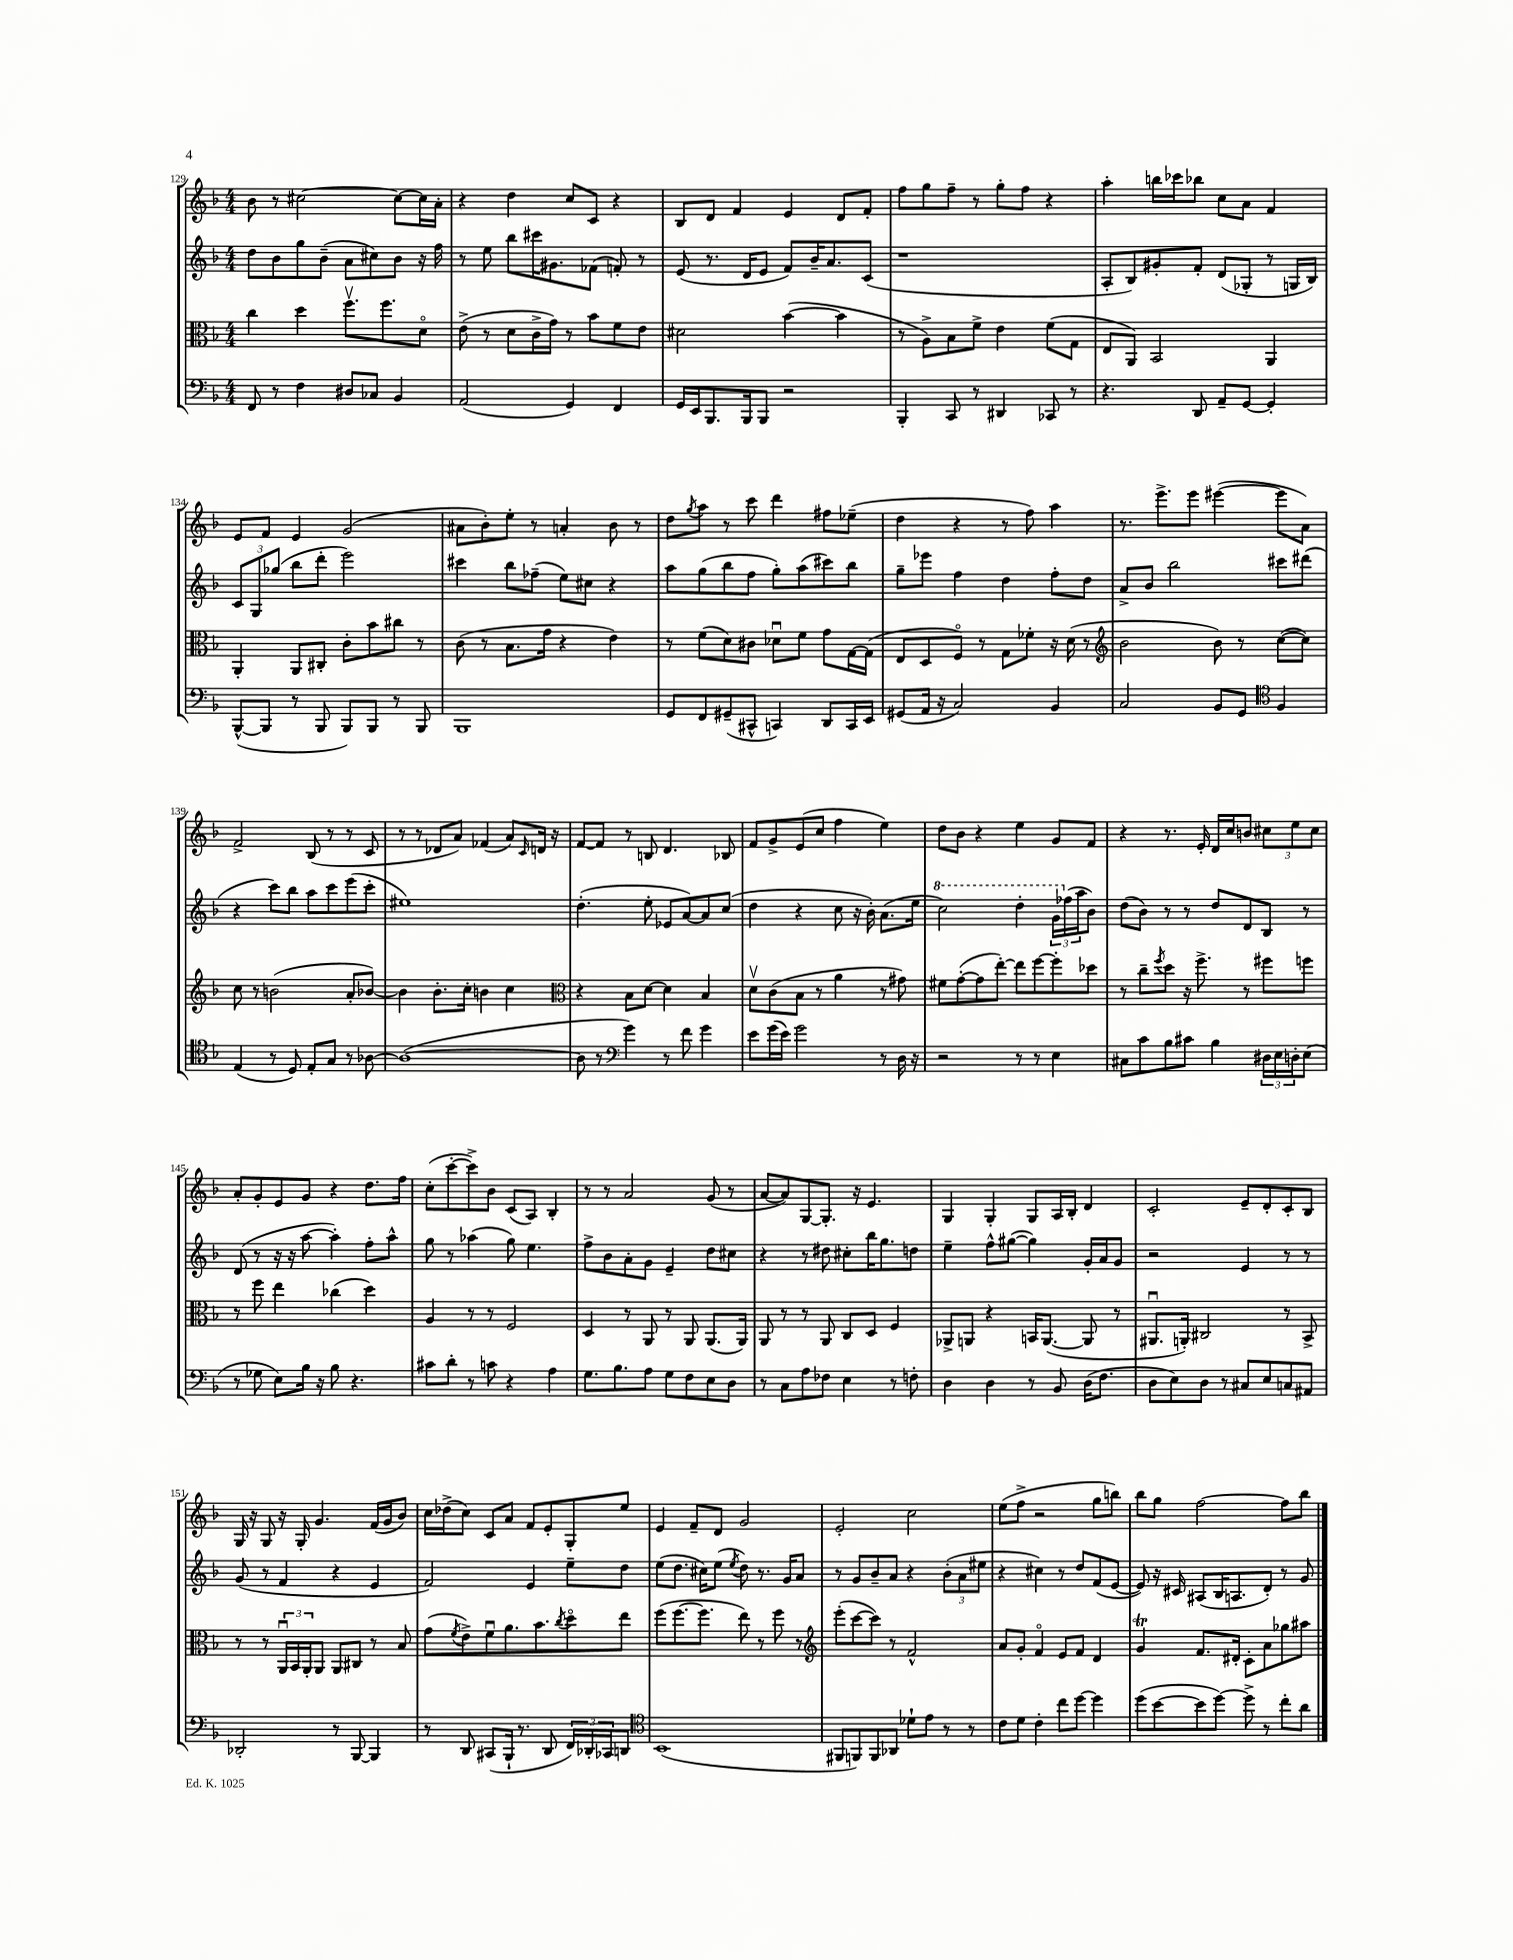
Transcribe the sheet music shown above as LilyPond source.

<<
\new StaffGroup <<
\new Staff = "s0" {
    \clef treble \key f \major \numericTimeSignature \time 4/4
    bes'8 r8 cis''2~ cis''8~ cis''16 a'16-. |
    r4 d''4 c''8 c'8 r4 |
    bes8 d'8 f'4 e'4 d'8 f'8-. |
    f''8 g''8 f''8-- r8 g''8-. f''8 r4 |
    a''4-. b''16 ces'''16 bes''8 c''8 a'8 f'4 |
    e'8 f'8 e'4 g'2( |
    ais'8 bes'8-.) e''8-. r8 a'4-. bes'8 r8 |
    d''8 \acciaccatura { g''8 } a''8 r8 c'''8 d'''4 fis''8 ees''8--( |
    d''4 r4 r8 f''8) a''4 |
    r8. e'''8.-> e'''8 eis'''4~( eis'''8 a'8) |
    f'2-> bes8( r8 r8 c'8 |
    r8 r8 des'8 a'8) fes'4( a'8) \grace { c'16 } d'16 r16 |
    f'8~ f'8 r8 b8 d'4. bes8 |
    f'8 g'8-> e'8( c''8 f''4 e''4) |
    d''8 bes'8 r4 e''4 g'8 f'8 |
    r4 r8. e'16-. d'16 c''16 b'8 \tuplet 3/2 { cis''8 e''8 cis''8 } |
    a'8-. g'8-. e'8 g'8 r4 d''8. f''16 |
    c''8-.( c'''8~-. c'''8->) bes'8 c'8( a8) bes4-. |
    r8 r8 a'2 g'8( r8 |
    a'8~ a'8) g8~ g8.-. r16 e'4. |
    g4 g4-. g8 a16 bes16-. d'4 |
    c'2-. e'8-- d'8-. c'8-. bes8 |
    g16 r16 g8 r16 g16-. g'4. f'16( g'16 bes'8) |
    c''16 des''16->( c''8) c'8 a'8 f'8 e'8-. g8-. e''8 |
    e'4 f'8-- d'8 g'2 |
    e'2-. c''2 |
    e''8( f''8-> r2 g''8 b''8) |
    bes''8 g''8 f''2~ f''8 bes''8 \bar "|." |
}
\new Staff = "s1" {
    \clef treble \key f \major \numericTimeSignature \time 4/4
    d''8 bes'8 g''8 bes'8--( a'8 cis''8) bes'8 r16 f''16 |
    r8 e''8 bes''8 cis'''16 gis'8. fes'8( f'8-.) r8 |
    e'8( r8. d'16 e'8 f'8) bes'16-- a'8. c'8( |
    r1 |
    a8-. bes8) gis'8-. f'8-. d'8( ges8-. r8 g16 bes16) |
    \tuplet 3/2 { c'8 g8 ges''8( } bes''8 d'''8-. e'''2) |
    cis'''4 bes''8 fes''8--( e''8) cis''8 r4 |
    a''8 g''8( bes''8 f''8 g''8-.) a''8( cis'''8) bes''8 |
    g''8-- ees'''8 f''4 d''4 f''8-. d''8 |
    a'8-> bes'8 bes''2 cis'''8 dis'''8( |
    r4 c'''8) bes''8 a''8 c'''8 e'''8( c'''8-. |
    eis''1) |
    d''4.-.( e''8-. ees'8 a'8~) a'8 c''8( |
    d''4 r4 c''8 r16 bes'16-.) a'8.( e''16 |
    \ottava #1 c'''2) d'''4-. \tuplet 3/2 { g''16 \ottava #0 fes''16( a''16 } bes'8) |
    d''8( bes'8) r8 r8 d''8 d'8 bes8 r8 |
    d'8( r8 r16 r16 a''8~ a''4-.) f''8-. a''8-^ |
    g''8 r8 aes''4( g''8) e''4. |
    f''8-> bes'8 a'8-. g'8 e'4-- d''8 cis''8 |
    r4 r8 dis''8 cis''8-. bes''16 g''8. d''8 |
    e''4-- f''8-^ gis''8~( gis''4) g'16-. a'16 g'8 |
    r2 e'4 r8 r8 |
    g'8( r8 f'4 r4 e'4 |
    f'2) e'4 e''8-- d''8 |
    e''8( d''8. cis''16) e''8( \acciaccatura { e''8 } d''8) r8. g'16 a'8 |
    r8 g'8 bes'8-- a'8 r4 \tuplet 3/2 { bes'8-.( a'8 eis''8 } |
    r4 cis''4) r8 d''8 f'8( e'8~ |
    e'8) r16 cis'16 ais8( bes16 a8. d'8-.) r8 g'8 \bar "|." |
}
\new Staff = "s2" {
    \clef alto \key f \major \numericTimeSignature \time 4/4
    c''4 d''4 f''8.\upbow f''8. d'8\flageolet |
    e'8->( r8 d'8 c'16-> g'16) r8 bes'8 f'8 e'8 |
    dis'2 bes'4~( bes'4 |
    r8 a8->) bes8 f'8-> e'4 f'8( g8 |
    e8 a,8) bes,2 a,4 |
    a,4-. a,8 cis8-. c'8-. bes'8 cis''8 r8 |
    c'8( r8 bes8. g'16 r4 e'4) |
    r8 f'8( d'8) cis'8 des'8\downbow f'8 g'8 g16~ g16( |
    e8 d8 f8\flageolet) r8 g8 fes'8-. r16 d'16( r8 |
    \clef treble bes'2 bes'8) r8 c''8~( c''8) |
    c''8 r8 b'2( a'8-. bes'8~) |
    bes'4 bes'8.-. c''16-. b'4 c''4 |
    \clef alto r4 bes8 d'8~ d'4 bes4 |
    d'8\upbow c'8( bes8 r8 a'4 r8 gis'8) |
    fis'8 g'8~-.( g'8 e''8~-.) e''8 f''8~ f''8-. des''8 |
    r8 c''8-- \acciaccatura { f''8 } d''8 r16 f''8.-> r8 fis''8 f''8 |
    r8 f''8 e''4 ces''4( d''4) |
    a4 r8 r8 f2 |
    d4 r8 a,8 r8 a,8 a,8.( a,16) |
    a,8 r8 r8 a,8 c8 d8 f4 |
    aes,8-> a,8 r4 b,16 a,8.~( a,8 r8 |
    ais,8.\downbow a,16-.) cis2 r8 bes,8-> |
    r8 r8 \tuplet 3/2 { a,16\downbow bes,16 a,16-. } a,8 a,8 cis8 r8 bes8 |
    g'8( \acciaccatura { f'8 } e'8->) f'8\downbow a'8. bes'8. \acciaccatura { c''8 } d''8\flageolet e''8 |
    f''8( f''8.~ f''8. e''8) r8 f''8 r8 |
    \clef treble e'''8-.( c'''8~ c'''8) r8 f'2-^ |
    a'8 g'8-. f'4\flageolet e'8 f'8 d'4 |
    g'4\trill f'8. dis'16-. c'8-. a'8 ges''8 ais''8 \bar "|." |
}
\new Staff = "s3" {
    \clef bass \key f \major \numericTimeSignature \time 4/4
    f,8 r8 f4 dis8 ces8 bes,4 |
    a,2( g,4) f,4 |
    g,16 e,16 bes,,8. bes,,16 bes,,8 r2 |
    bes,,4-. c,8 r8 dis,4 ces,8 r8 |
    r4. d,8 a,8-- g,8~ g,4-. |
    bes,,8~-^( bes,,8 r8 bes,,8 bes,,8) bes,,8 r8 bes,,8 |
    bes,,1 |
    g,8 f,8 gis,8--( cis,8-^ c,4) d,8 c,16 e,16 |
    gis,8( a,16 r16 c2) bes,4 |
    c2 bes,8 g,8 \clef tenor f4 |
    e4( r8 d8) e8-. g8 r8 aes8~ |
    aes1~( |
    aes8 r8 \clef bass g'4) r8 f'8 g'4 |
    e'8 g'16( e'16) g'2 r8 d16 r16 |
    r2 r8 r8 e4 |
    cis8 c'8 bes8 cis'8 bes4 \tuplet 3/2 { dis16 e16 d16-. } e8( |
    r8 ges8 e8) bes16 r16 bes8 r4. |
    cis'8 d'8-. r8 c'8 r4 a4 |
    g8. bes8. a8 g8 f8 e8 d8 |
    r8 c8 a8 fes8 e4 r8 f8-. |
    d4 d4 r8 bes,8 d16( f8. |
    d8 e8) d8 r8 cis8 e8 c8 ais,8 |
    des,2-. r8 bes,,8~ bes,,4 |
    r8 d,8 cis,8( bes,,16-! r8. d,8 \tuplet 3/2 { f,16) des,16-. ces,16 } d,8 |
    \clef tenor bes,1( |
    fis,8 f,8) f,8 aes,8 des'8-! e'8 r8 r8 |
    c'8 d'8 c'4-. c''8 d''8~ d''4 |
    d''8( bes'8~ bes'8 d''8~) d''8-> r8 c''8-. a'8 \bar "|." |
}
>>
>>
\layout { \context { \Score currentBarNumber = #129 } }
